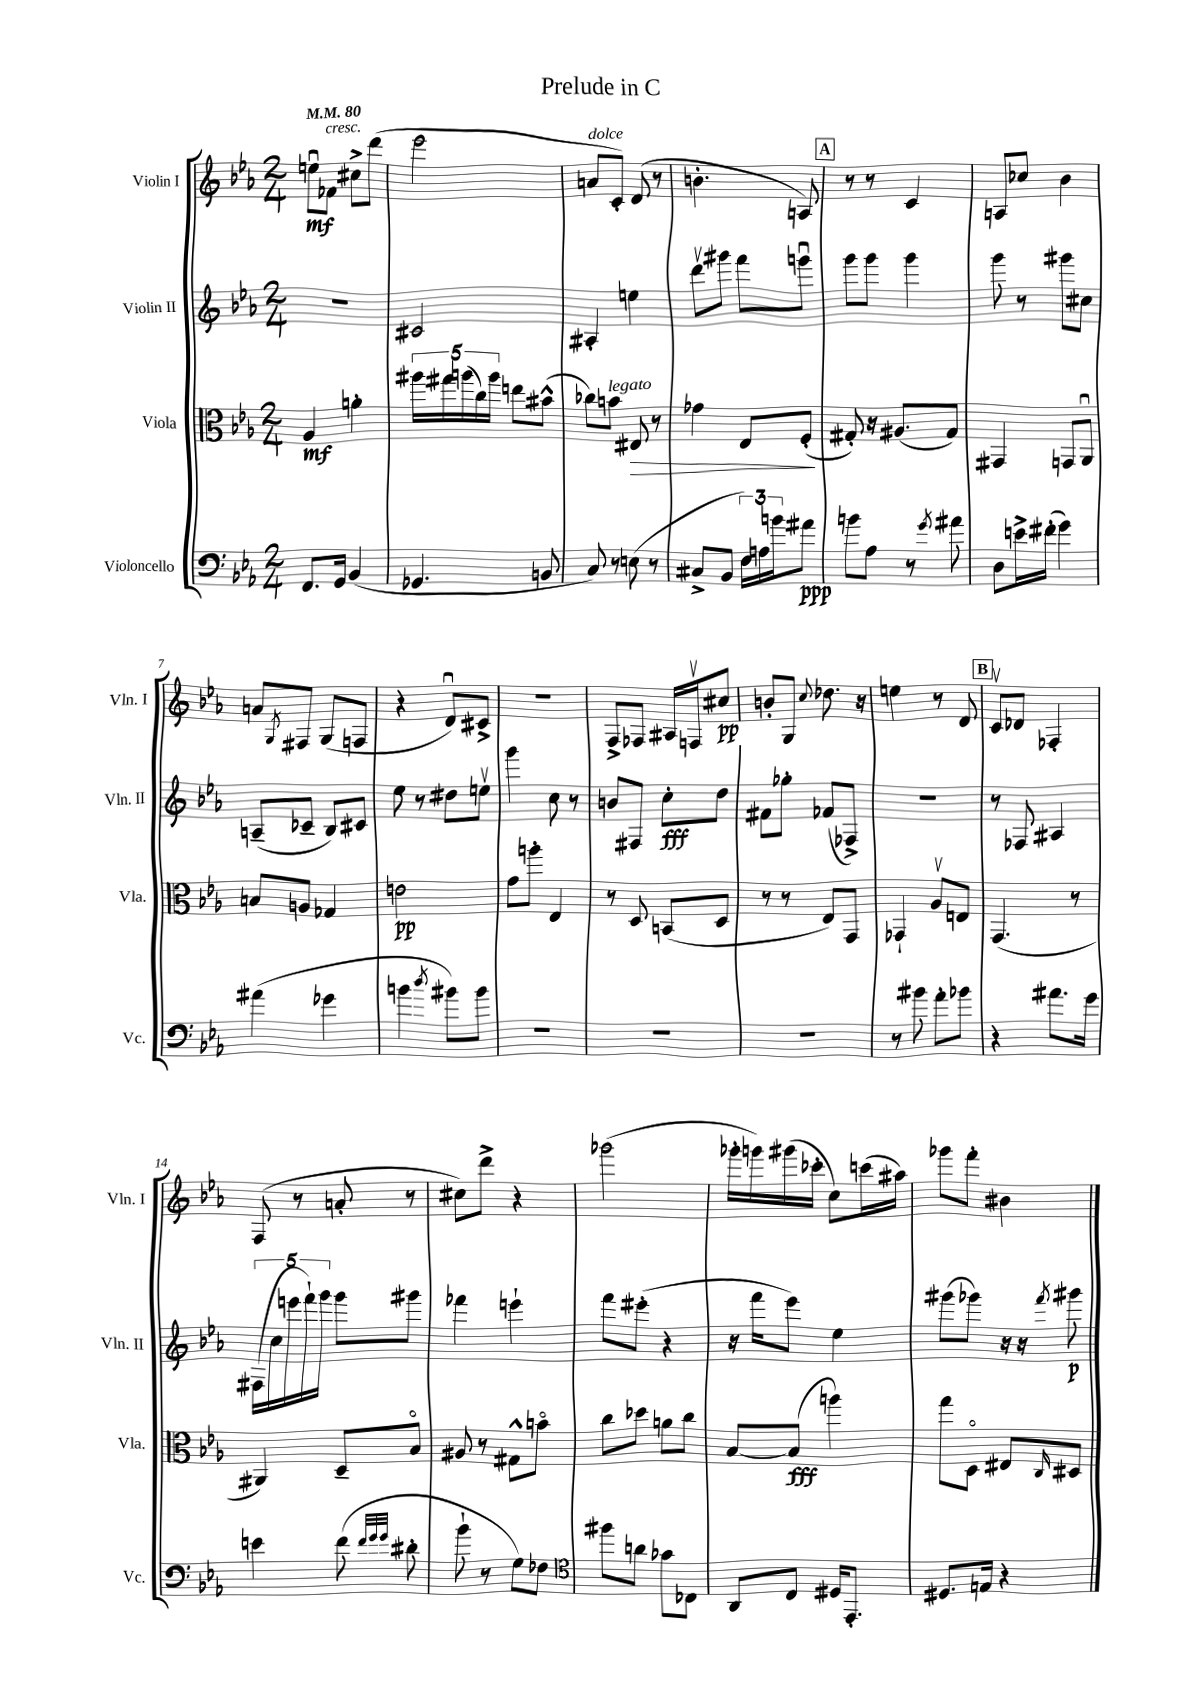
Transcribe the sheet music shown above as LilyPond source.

\header { title = "Prelude in C" }
<<
\new StaffGroup <<
\new Staff = "s0" \with { instrumentName = "Violin I" shortInstrumentName = "Vln. I" } {
    \clef treble \key ees \major \numericTimeSignature \time 2/4 \tempo 4 = 80
    e''8\downbow\mf fes'8^\markup { \italic "cresc." } cis''8-> d'''8( |
    ees'''2 |
    a'8^\markup { \italic "dolce" } c'8-.) d'8( r8 |
    b'4.-. a8) |
    \mark \markup { \box "A" } r8 r8 c'4 |
    a8 ces''8 bes'4 |
    a'8 \acciaccatura { g8 } fis8 g8( f8 |
    r4 d'8\downbow) cis'8-> |
    r2 |
    f8-> fes8 ais16 f16\upbow cis''8\pp |
    b'8-. g8 \appoggiatura { c''8 } des''8. r16 |
    e''4 r8 d'8 |
    \mark \markup { \box "B" } c'8\upbow des'8 fes4-. |
    f8( r8 a'8-. r8 |
    cis''8) d'''8-> r4 |
    ges'''2( |
    ges'''16-. g'''16) gis'''16( ces'''16-. c''8) c'''16( ais''16) |
    ges'''8 f'''8-. bis'4 \bar "|." |
}
\new Staff = "s1" \with { instrumentName = "Violin II" shortInstrumentName = "Vln. II" } {
    \clef treble \key ees \major \numericTimeSignature \time 2/4
    r2 |
    cis'2 |
    ais4-. e''4 |
    d'''8\upbow gis'''8 f'''8 g'''8\downbow |
    \mark \markup { \box "A" } g'''8 g'''8 g'''4 |
    g'''8 r8 gis'''8 cis''8 |
    a8--( ces'8-- bes8) cis'8 |
    ees''8 r8 dis''8 e''8\upbow |
    g'''4 c''8 r8 |
    b'8 fis8 c''8-.\fff d''8 |
    fis'8 ges''8-. fes'8( fes8->) |
    R2 |
    \mark \markup { \box "B" } r8 fes8 ais4 |
    \tuplet 5/4 { fis16( c''16 e'''16 f'''16-!) g'''16 } g'''8 gis'''8 |
    fes'''4 e'''4-! |
    f'''8 eis'''8-.( r4 |
    r16 f'''16 ees'''8) ees''4 |
    gis'''8( ges'''8) r16 r16 \acciaccatura { f'''8 } gis'''8\p \bar "|." |
}
\new Staff = "s2" \with { instrumentName = "Viola" shortInstrumentName = "Vla." } {
    \clef alto \key ees \major \numericTimeSignature \time 2/4
    aes4\mf a'4-. |
    \tuplet 5/4 { ais''16 gis''16 a''16( c''16) a''16 } e''8 bis'8-^( |
    ces''8) b'8^\markup { \italic "legato" } eis8\> r8 |
    ges'4 ees8 f8-.\!( |
    \mark \markup { \box "A" } gis8-.) r16 ais8.( gis8) |
    gis,4 g,8 aes,8\downbow |
    b8 a8 ges4 |
    e'2\pp |
    g'8 a''8-. ees4 |
    r8 d8 b,8( d8 |
    r8 r8 ees8) g,8 |
    ges,4-! aes8\upbow e8 |
    \mark \markup { \box "B" } g,4.( r8 |
    ais,4) d8-- bes8\flageolet |
    ais8 r8 gis8-^ b'8\flageolet |
    c''8 des''8 a'8 c''8 |
    bes8~ bes8\fff( a''4) |
    g''8 d8\flageolet eis8 \grace { c16 } dis8 \bar "|." |
}
\new Staff = "s3" \with { instrumentName = "Violoncello" shortInstrumentName = "Vc." } {
    \clef bass \key ees \major \numericTimeSignature \time 2/4
    f,8. g,16 bes,4( |
    ges,4. b,8 |
    c8) r8 e8( r8 |
    cis8-> bes,8 \tuplet 3/2 { f16) a16 b'16 } ais'8\ppp |
    \mark \markup { \box "A" } b'8 aes8 r8 \acciaccatura { g'8 } ais'8 |
    d8 e'16-> fis'16-.( g'4) |
    ais'4( ges'4 |
    b'4 \acciaccatura { d''8 } bis'8) bis'8 |
    R2 |
    R2 |
    R2 |
    r8 bis'8 aes'8-. bes'8 |
    \mark \markup { \box "B" } r4 ais'8. g'16 |
    e'4 f'8( \grace { f'32 g'32 g'32 } dis'8-. |
    bes'8-! r8 g8) fes8 |
    \clef tenor fis''8 a'8 ges'8 ces8 |
    aes,8 c8 dis16 ees,8.-. |
    dis8. e16 r4 \bar "|." |
}
>>
>>
